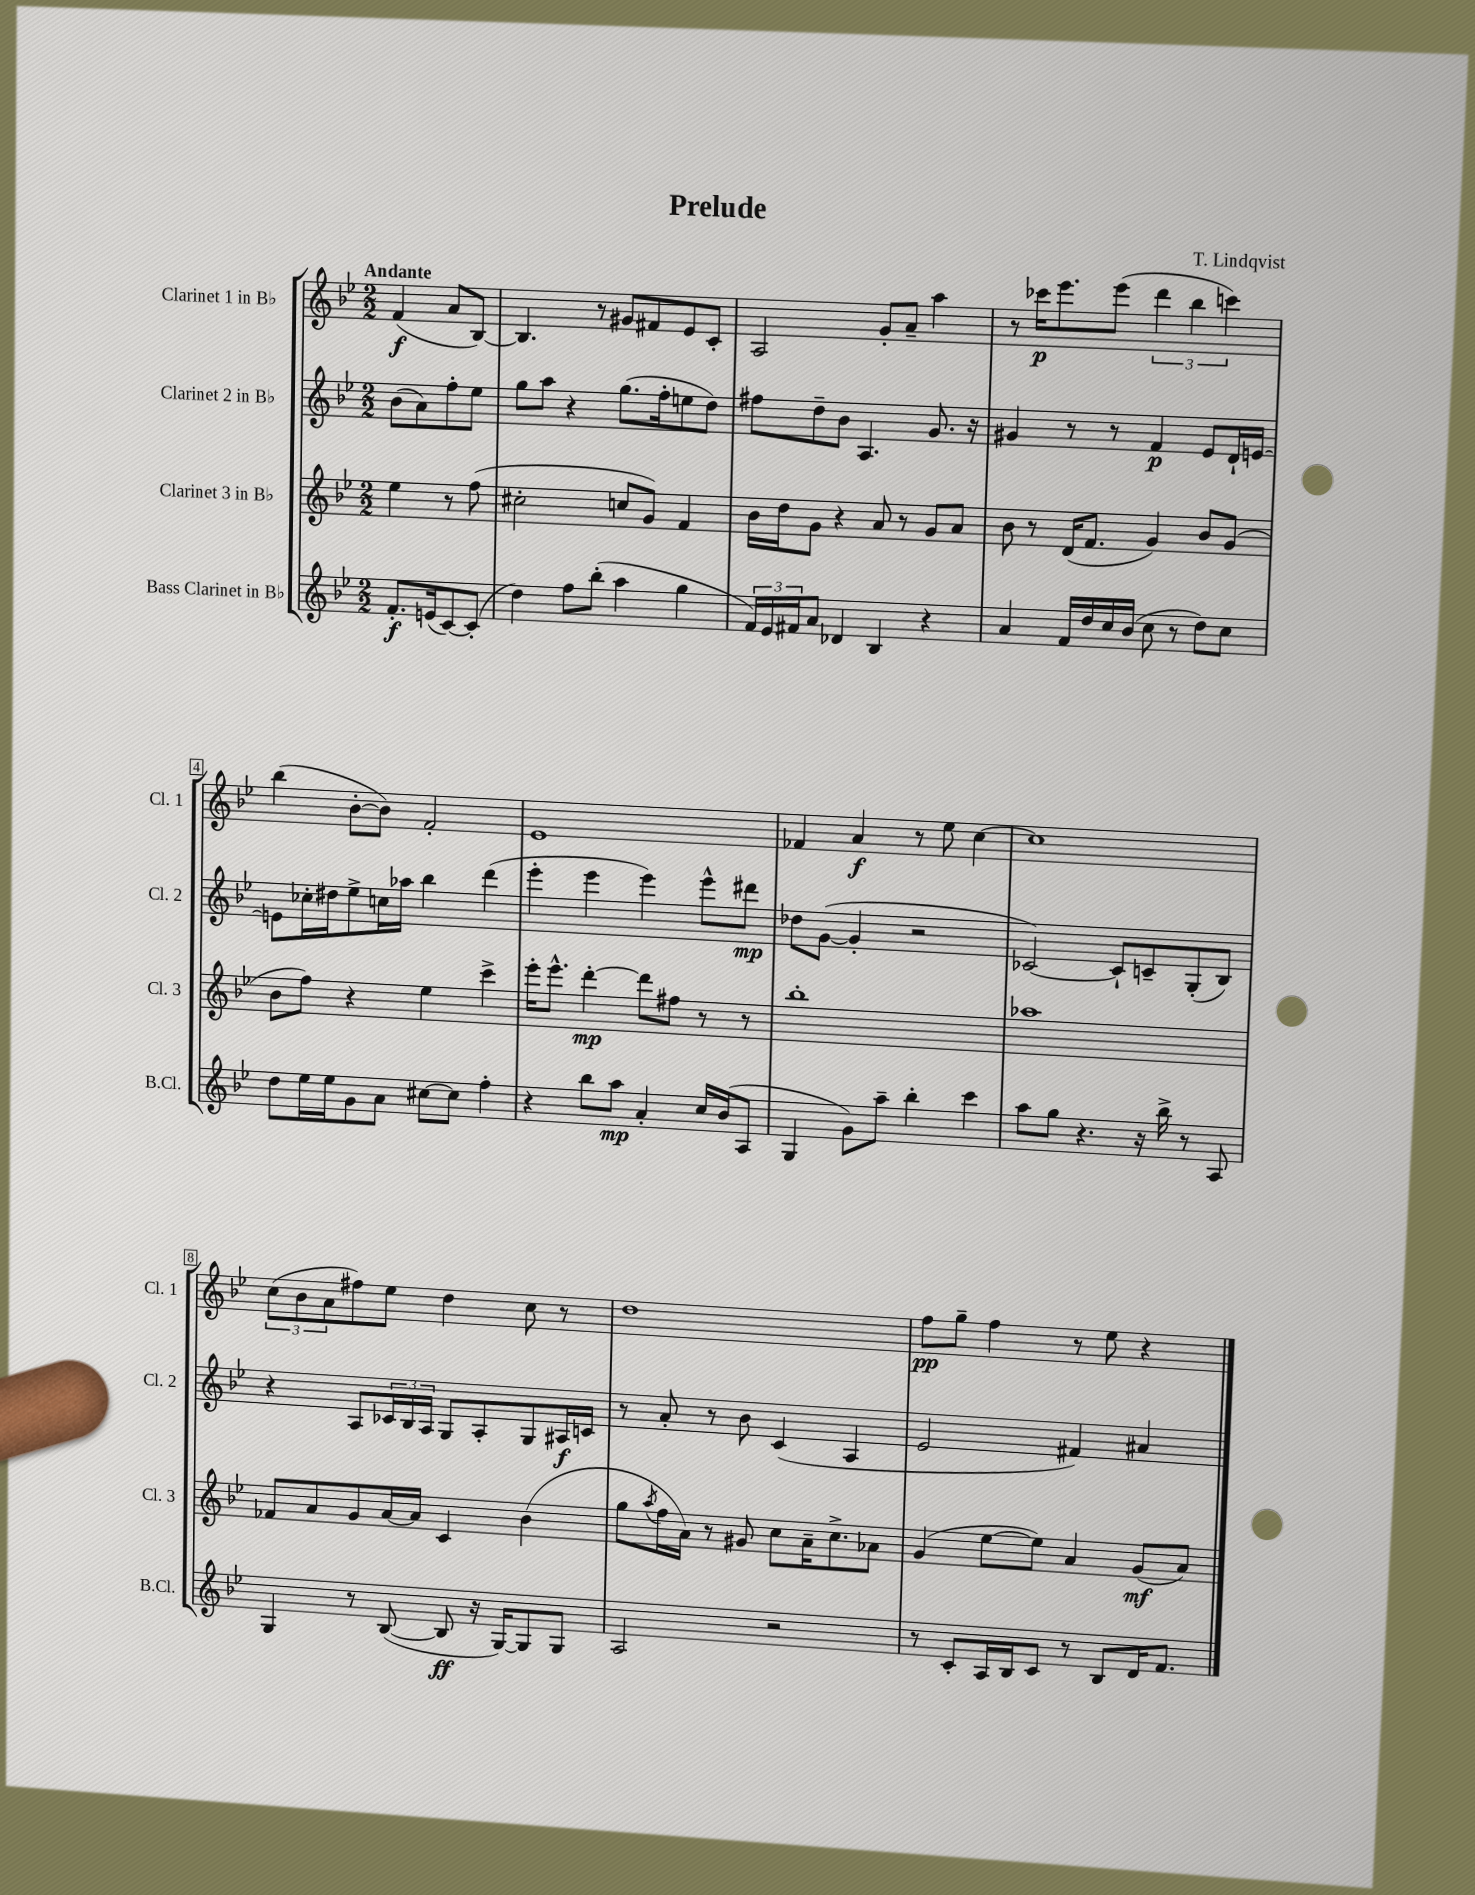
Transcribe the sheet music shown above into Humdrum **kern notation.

**kern	**kern	**kern	**kern
*staff4	*staff3	*staff2	*staff1
*clefG2	*clefG2	*clefG2	*clefG2
*k[b-e-]	*k[b-e-]	*k[b-e-]	*k[b-e-]
*M2/2	*M2/2	*M2/2	*M2/2
8.f'/L	4ee-\	(8b-\L	(4f/
.	.	8a\)	.
(16e/k	.	.	.
[8c/)	8r	8ff'\	8a/L
(8c'/]J	(8ff\	8ee-\J	[8B-/J)
=	=	=	=
4dd\)	2cc#'\	8gg\L	4.B-/]
.	.	8aa\J	.
8ff\L	.	4r	.
(8bb-'\J	.	.	8r
4aa\	8cc/L	(8.gg\L	8g#/L
.	8g/J)	.	8f#/
.	.	16ff'\k	.
4gg\	4f/	8ee\	8e-/
.	.	8dd\J)	8c'/J
=	=	=	=
24f/LL)	16b-\LL	8ff#\L	2A/
24e-/	.	.	.
.	16dd\J	.	.
24f#/J	.	.	.
8a/J	8g\J	8dd~\	.
4d-/	4r	8b-\J	.
.	.	4.A/	.
4B-/	8a/	.	8g'/L
.	8r	.	8a~/J
4r	8g/L	8.g/	4aa\
.	8a/J	.	.
.	.	16r	.
=	=	=	=
4a/	8b-\	4g#/	8r
.	8r	.	16ccc-\LK
.	.	.	8.eee-\
16f/LL	(16d/LK	8r	.
16dd/	8.f/J	.	.
16cc/	.	8r	(8eee-\J
(16b-/JJ	.	.	.
8cc\	4g/)	4f/	6ddd\
8r	.	.	.
.	.	.	6bb-\
8dd\L)	8b-/L	8e-/L	.
.	.	.	6ccc\)
8cc\J	(8g/J	16d`/L	.
.	.	[16e/JJ	.
=	=	=	=
8dd\L	8b-\L	8e\]L	(4bb-\
16ee-\L	8ff\J)	16cc-'\L	.
16ee-\J	.	16dd#\J	.
8g\	4r	8ee-^\	[8b-'\L
8a\J	.	16cc\L	8b-\]J)
.	.	16aa-\JJ	.
[8cc#\L	4ee-\	4bb-\	2f'/
8cc#\]J	.	.	.
4ff'\	4ccc^\	(4ddd\	.
=	=	=	=
4r	16eee-'\LK	4eee-'\	1e-
.	8.eee-^^\J	.	.
8bb-\L	[4ddd'\	4eee-\	.
8aa\J	.	.	.
4a'/	8ddd\]L	4eee-\)	.
.	8ff#\J	.	.
16cc/LL	8r	8eee-^^\L	.
(16b-/J	.	.	.
8A/J	8r	8ddd#\J	.
=	=	=	=
4G/	1bb-'	8dd-\L	4f-/
.	.	([8g\J	.
8g\L)	.	4g'/]	4a/
8aa~\J	.	.	.
4bb-'\	.	2r	8r
.	.	.	8ee-\
4ccc\	.	.	[4cc\
=	=	=	=
8aa\L	1aa-	[2c-/)	1cc]
8gg\J	.	.	.
4.r	.	.	.
.	.	8c-`/]L	.
16r	.	8c~/	.
16bb-^\	.	.	.
8r	.	(8G'/	.
8A/	.	8B-/J)	.
=	=	=	=
4G/	8f-/L	4r	(12cc\L
.	.	.	12b-\
.	8a/	.	.
.	.	.	12a\
8r	8g/	8A/L	8ff#\)
([8B-/	[16a/L	24c-/L	8ee-\J
.	.	24B-/	.
.	16a/]JJ	.	.
.	.	24A/JJ	.
8B-/]	4c/	8G/L	4dd\
16r	.	8A'/	.
[16G/LK)	.	.	.
8G/]	(4b-\	8G/	8cc\
8G/J	.	16A#/L	8r
.	.	16c/JJ	.
=	=	=	=
2A/	8gg\L	8r	1dd
.	8qaa/	.	.
.	16ff\L	8a'/	.
.	16a\JJ)	.	.
.	8r	8r	.
.	8g#/	8b-\	.
2r	8cc\L	(4c/	.
.	16a~\K	.	.
.	8.cc^\	.	.
.	.	4A/	.
.	8a-\J	.	.
=	=	=	=
8r	(4g/	2e-/	8ff\L
8c'/L	.	.	8gg~\J
16A/L	[8ee-\L	.	4ff\
16B-/J	.	.	.
8c/J	8ee-\]J)	.	.
8r	4a/	4f#/)	8r
8B-/L	.	.	8ee-\
16d/K	(8g/L	4a#/	4r
8.f/J	.	.	.
.	8a/J)	.	.
==	==	==	==
*-	*-	*-	*-
